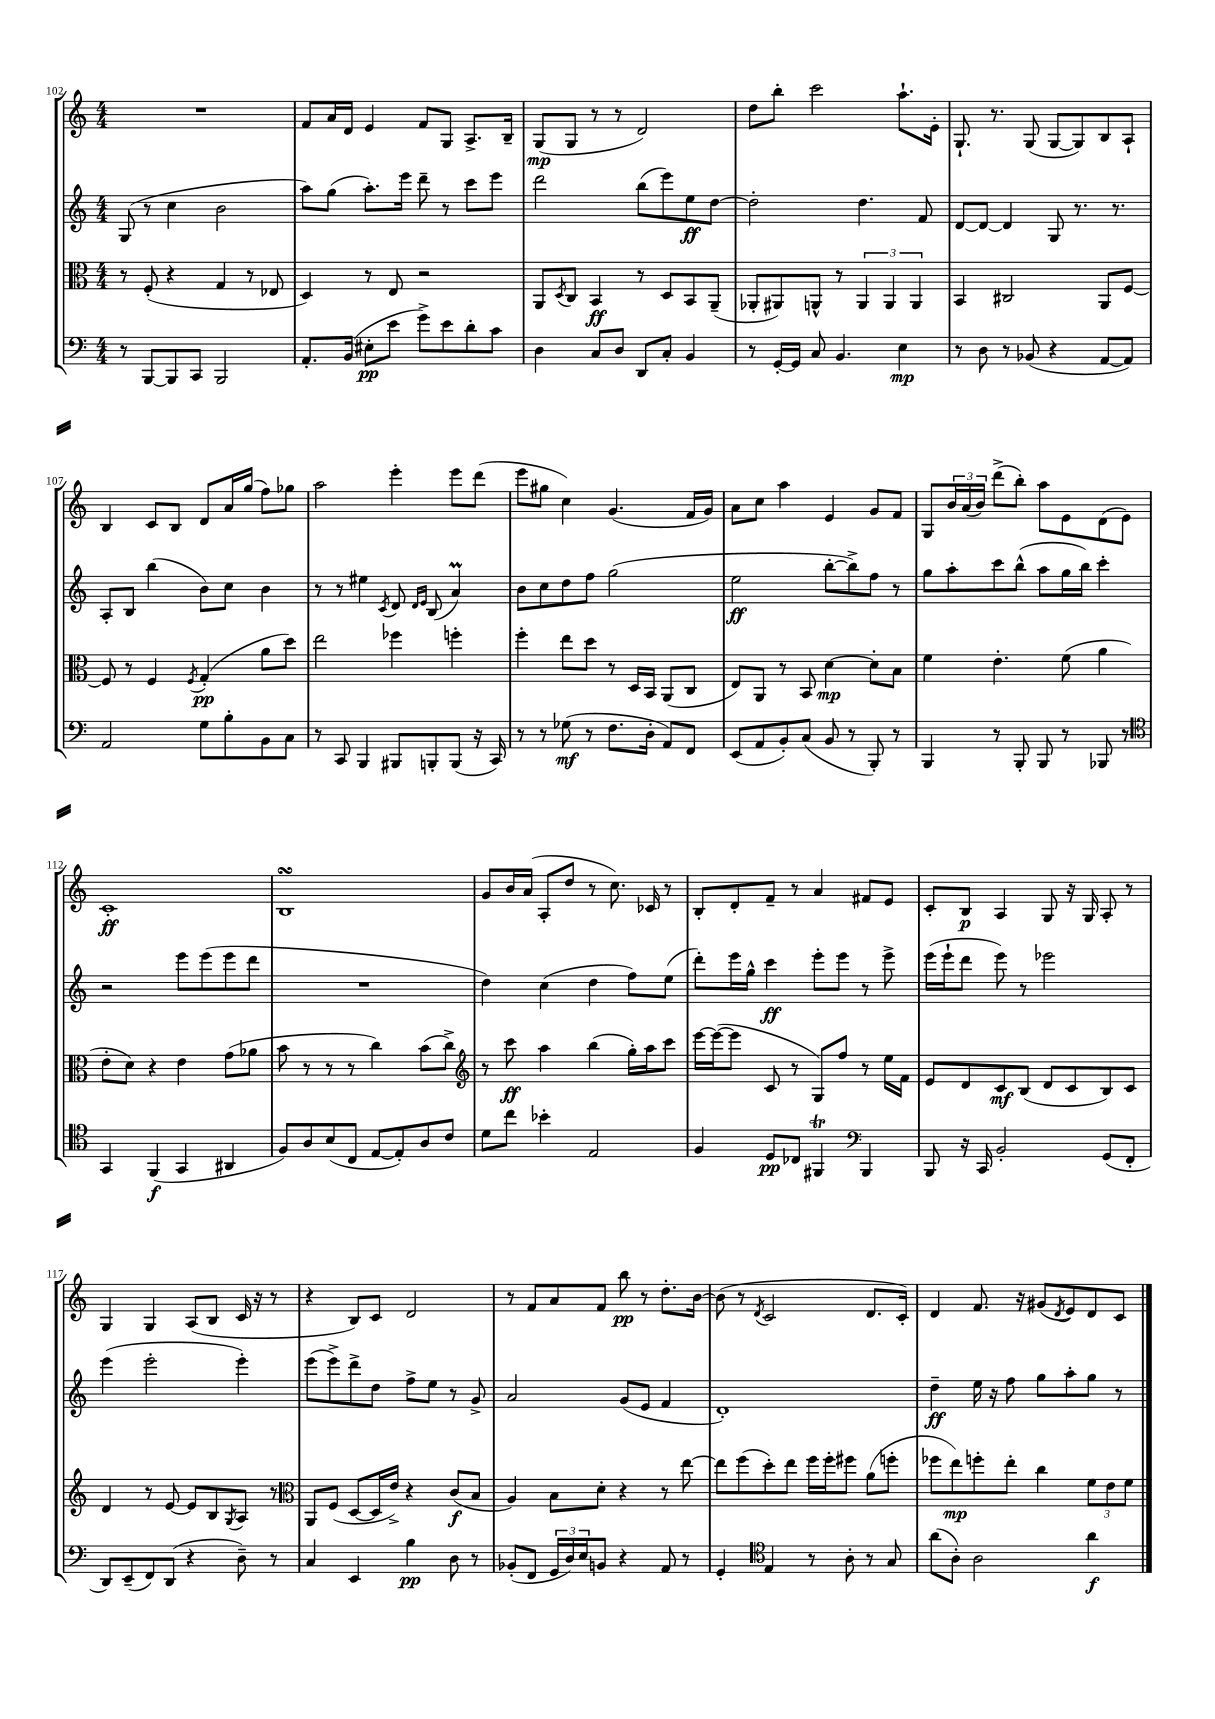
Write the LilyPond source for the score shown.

<<
\new StaffGroup <<
\new Staff = "s0" {
    \clef treble \key c \major \numericTimeSignature \time 4/4
    R1 |
    f'8 a'16 d'16 e'4 f'8 g8 a8.-> b16-- |
    g8\mp( g8 r8 r8 d'2) |
    d''8 b''8-. c'''2 a''8.-! e'16-. |
    g8.-! r8. g8( g8~ g8) b8 a8-! |
    b4 c'8 b8 d'8 a'16 g''16( f''8) ges''8 |
    a''2 e'''4-. e'''8 d'''8( |
    e'''8 gis''8 c''4) g'4.( f'16 g'16) |
    a'8 c''8 a''4 e'4 g'8 f'8 |
    g8 \tuplet 3/2 { b'16 a'16( b'16) } d'''8->( b''8-.) a''8 e'8 d'8( e'8) |
    c'1-.\ff |
    b1\turn |
    g'8 b'16 a'16( a8-. d''8 r8 c''8.) ces'16 r8 |
    b8-. d'8-. f'8-- r8 a'4 fis'8 e'8 |
    c'8-. b8\p a4 g8 r16 g16 a8-. r8 |
    g4 g4 a8( b8 c'16 r16 r8 |
    r4 b8) c'8 d'2 |
    r8 f'8 a'8 f'8 b''8\pp r8 d''8.-. b'16~ |
    b'8( r8 \acciaccatura { d'8 } c'2 d'8. c'16-.) |
    d'4 f'8. r16 gis'8( \acciaccatura { d'8 } e'8) d'8 c'8 \bar "|." |
}
\new Staff = "s1" {
    \clef treble \key c \major \numericTimeSignature \time 4/4
    g8( r8 c''4 b'2 |
    a''8) g''8( a''8.-.) e'''16 d'''8-- r8 c'''8 e'''8 |
    d'''2 b''8( e'''8) e''8\ff d''8~ |
    d''2-. d''4. f'8 |
    d'8~ d'8~ d'4 g8 r8. r8. |
    a8-. b8 b''4( b'8) c''8 b'4 |
    r8 r8 eis''4 \acciaccatura { c'8 } d'8 \grace { d'16 e'16 } b8( a'4\prall) |
    b'8 c''8 d''8 f''8 g''2( |
    e''2\ff b''8~-. b''8->) f''8 r8 |
    g''8 a''8-. c'''8 b''8-^( a''8 g''16 b''16) c'''4-. |
    r2 e'''8 e'''8( e'''8 d'''8 |
    R1 |
    d''4) c''4( d''4 f''8) e''8( |
    d'''8-.) e'''16 g''16-^ c'''4\ff e'''8-. e'''8 r8 e'''8-> |
    e'''16( e'''16-! d'''8 e'''8) r8 ees'''2 |
    e'''4( e'''2-. e'''4-.) |
    e'''8( e'''8->) d'''8-> d''8 f''8-> e''8 r8 g'8-> |
    a'2 g'8( e'8 f'4 |
    d'1-.) |
    d''4--\ff e''16 r16 f''8 g''8 a''8-. g''8 r8 \bar "|." |
}
\new Staff = "s2" {
    \clef alto \key c \major \numericTimeSignature \time 4/4
    r8 f8-.( r4 g4 r8 ees8 |
    d4) r8 e8 r2 |
    a,8 \acciaccatura { d8 } c8 b,4\ff r8 d8 b,8 a,8--( |
    aes,8-. ais,8) a,8-^ r8 \tuplet 3/2 { a,4 a,4 a,4 } |
    b,4 cis2 a,8 f8~ |
    f8 r8 f4 \acciaccatura { f8 } g4-.\pp( a'8 d''8) |
    e''2 fes''4 f''4-. |
    f''4-. e''8 d''8 r8 d16 b,16 a,8( c8 |
    e8) a,8 r8 b,8 d'4~\mp d'8-. b8 |
    f'4 e'4.-. f'8( a'4 |
    e'8-. d'8) r4 e'4 g'8( aes'8 |
    b'8 r8 r8 r8 c''4) b'8( c''8->) |
    \clef treble r8 c'''8\ff a''4 b''4( g''16-.) a''16 c'''8 |
    e'''16~ e'''16~( e'''8 c'8 r8 g8) f''8 r8 e''16 f'16 |
    e'8 d'8 c'8\mf b8( d'8 c'8 b8) c'8 |
    d'4 r8 e'8~ e'8 b8 \acciaccatura { g8 } a8 r8 |
    \clef alto a,8 f8( d8~ d16 e'16->) r4 c'8\f( b8 |
    a4) b8 d'8-. r4 r8 e''8~ |
    e''8 f''8( d''8-.) e''8 f''16 f''16-. fis''8 a'8( f''8-. |
    fes''8 e''8\mp) f''8-. e''8-. c''4 \tuplet 3/2 { f'8 e'8 f'8 } \bar "|." |
}
\new Staff = "s3" {
    \clef bass \key c \major \numericTimeSignature \time 4/4
    r8 b,,8~ b,,8 c,8 b,,2 |
    a,8.-. b,16( eis8-.\pp e'8 g'8->) e'8 d'8-. c'8 |
    d4 c8 d8 d,8 c8-. b,4 |
    r8 g,16~-. g,16 c8 b,4. e4\mp |
    r8 d8 r8 bes,8( r4 a,8~ a,8) |
    a,2 g8 b8-. b,8 c8 |
    r8 c,8 b,,4 bis,,8 b,,8-. b,,8( r16 c,16) |
    r8 r8 ges8\mf( r8 f8. d16-. a,8) f,8 |
    e,8( a,8 b,8-.) c8( b,8 r8 b,,8-.) r8 |
    b,,4 r8 b,,8-. b,,8 r8 bes,,8 r8 |
    \clef tenor g,4 f,4\f( g,4 ais,4 |
    f8) a8 b8( c8 e8~ e8-.) a8 c'8 |
    d'8 c''8 bes'4-. e2 |
    f4 d8\pp ces8 fis,4\trill \clef bass b,,4 |
    b,,8 r16 c,16 b,2-. g,8( f,8-. |
    d,8) e,8--( f,8) d,8( r4 d8--) r8 |
    c4 e,4 b4\pp d8 r8 |
    bes,8-.( f,8 \tuplet 3/2 { g,16 d16) e16 } b,8 r4 a,8 r8 |
    g,4-. \clef tenor e4 r8 a8-. r8 g8 |
    a'8( a8-.) a2 a'4\f \bar "|." |
}
>>
>>
\layout { \context { \Score currentBarNumber = #102 } }
